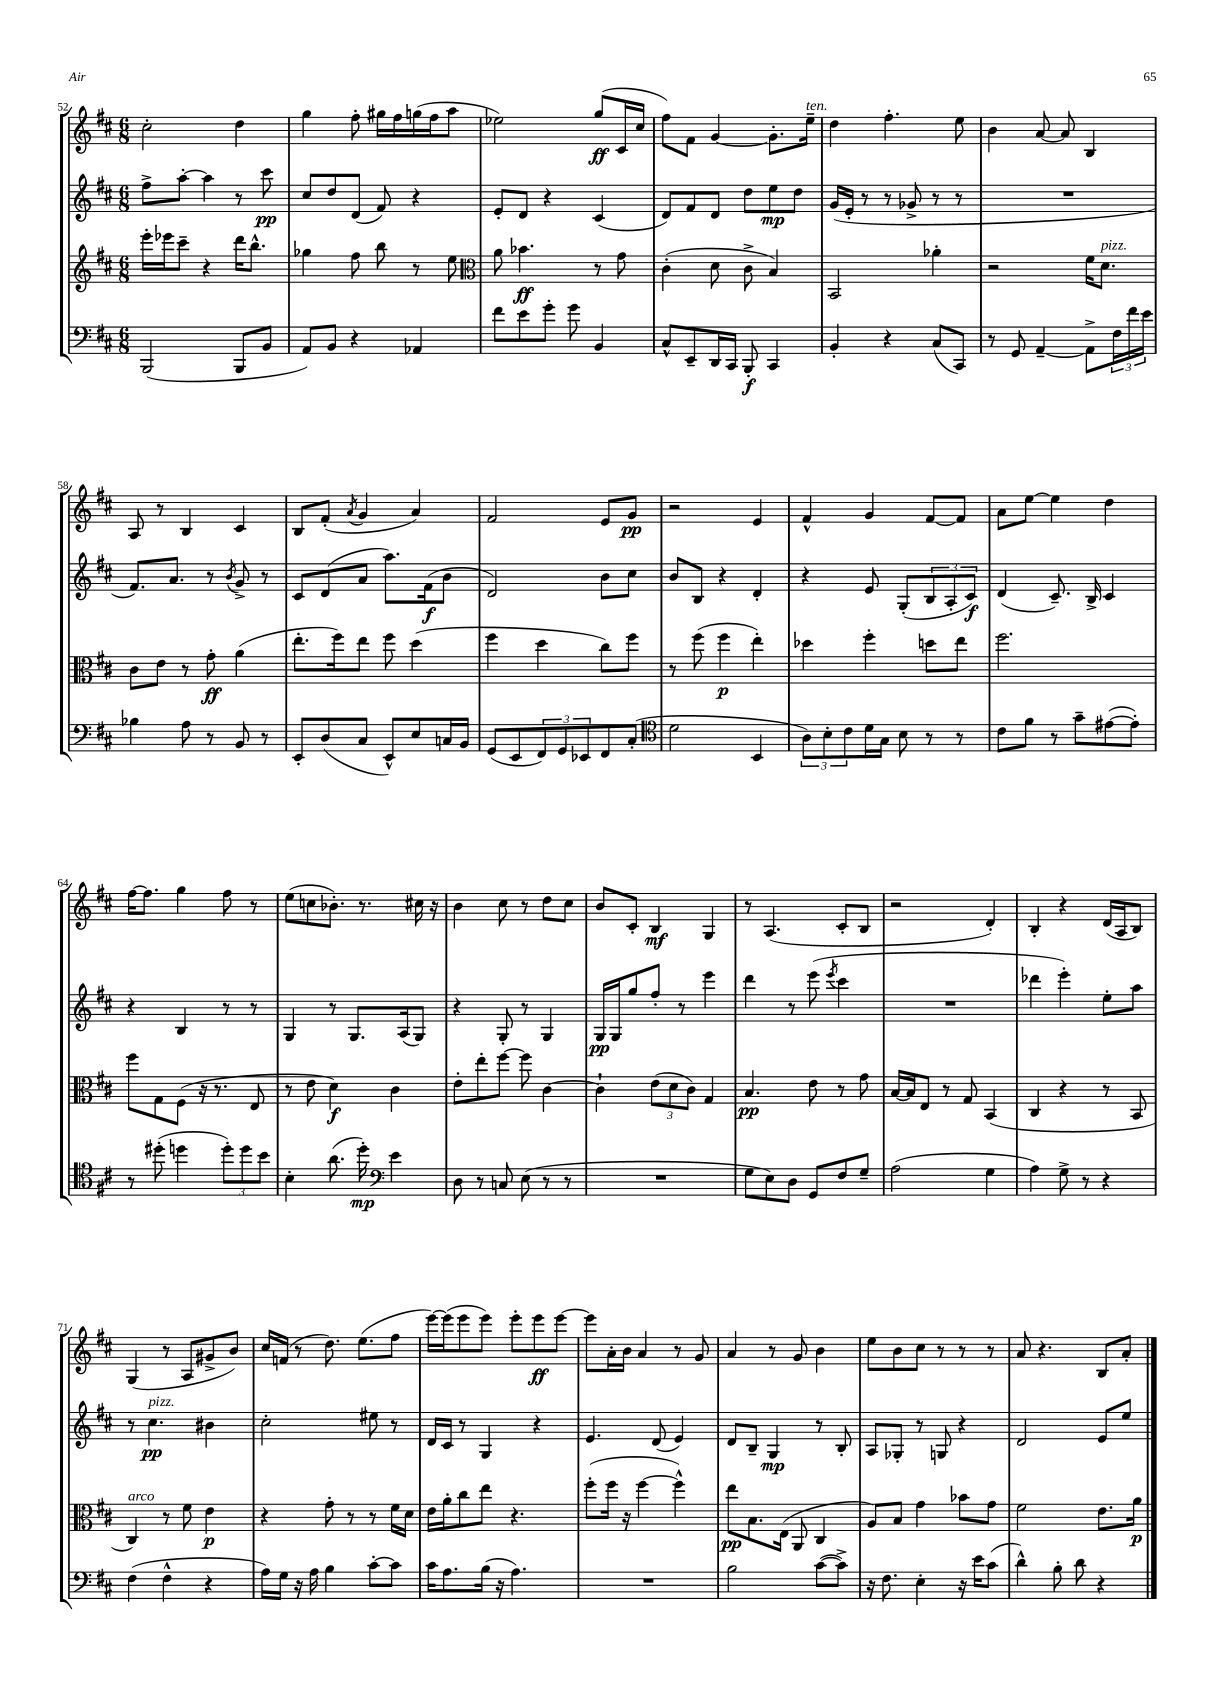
<<
\new StaffGroup <<
\new Staff = "s0" {
    \clef treble \key d \major \numericTimeSignature \time 6/8
    cis''2-. d''4 |
    g''4 fis''8-. gis''16 fis''16 g''16( fis''16 a''8 |
    ees''2) g''8\ff( cis'16 cis''16 |
    fis''8) fis'8 g'4~ g'8.-. e''16--^\markup { \italic "ten." } |
    d''4 fis''4.-. e''8 |
    b'4 a'8~ a'8 b4 |
    a8 r8 b4 cis'4 |
    b8 fis'8-.( \acciaccatura { a'8 } g'4 a'4) |
    fis'2 e'8 g'8\pp |
    r2 e'4 |
    fis'4-^ g'4 fis'8~ fis'8 |
    a'8 e''8~ e''4 d''4 |
    fis''16~ fis''8. g''4 fis''8 r8 |
    e''8( c''8 bes'8.-.) r8. cis''16 r16 |
    b'4 cis''8 r8 d''8 cis''8 |
    b'8 cis'8-. b4\mf g4 |
    r8 a4.( cis'8-. b8 |
    r2 d'4-.) |
    b4-. r4 d'16( a16 b8) |
    g4( r8 a8 gis'8-> b'8) |
    cis''16 f'16( r8 d''8.) e''8.( fis''8 |
    e'''16~) e'''16( e'''8 e'''8) e'''8-. e'''8\ff e'''8~ |
    e'''8 a'16-. b'16 a'4 r8 g'8 |
    a'4 r8 g'8 b'4 |
    e''8 b'8 cis''8 r8 r8 r8 |
    a'8 r4. b8 a'8-. \bar "|." |
}
\new Staff = "s1" {
    \clef treble \key d \major \numericTimeSignature \time 6/8
    fis''8-> a''8~-. a''4 r8 cis'''8\pp |
    cis''8 d''8 d'8( fis'8) r4 |
    e'8-. d'8 r4 cis'4( |
    d'8) fis'8 d'8 d''8 e''8\mp d''8 |
    g'16( e'16-. r8 r8 ges'8-> r8 r8 |
    R2. |
    fis'8.) a'8. r8 \acciaccatura { b'8 } g'8-> r8 |
    cis'8 d'8( a'8 a''8.) fis'16\f( b'8 |
    d'2) b'8 cis''8 |
    b'8 b8 r4 d'4-. |
    r4 e'8 g8-.( \tuplet 3/2 { b8 a8-. cis'8\f) } |
    d'4( cis'8.--) b16-> cis'4 |
    r4 b4 r8 r8 |
    g4 r8 g8. a16( g8) |
    r4 g8-. r8 g4 |
    g16\pp g16 g''8 fis''8-. r8 e'''4 |
    d'''4 r8 e'''8( \acciaccatura { e'''8 } cis'''4 |
    R2. |
    des'''4 e'''4-.) e''8-. a''8 |
    r8 cis''4.\pp^\markup { \italic "pizz." } bis'4 |
    cis''2-. eis''8 r8 |
    d'16 cis'16 r8 g4 r4 |
    e'4. d'8( e'4) |
    d'8 b8-- g4\mp r8 b8-. |
    a8 ges8-. r8 g8 r4 |
    d'2 e'8 e''8 \bar "|." |
}
\new Staff = "s2" {
    \clef treble \key d \major \numericTimeSignature \time 6/8
    e'''16-. ees'''16 cis'''8-- r4 d'''16 b''8.-^ |
    ges''4 fis''8 b''8 r8 e''8 |
    \clef alto a'8 bes'4.\ff r8 g'8 |
    cis'4-.( d'8 cis'8-> b4) |
    b,2 aes'4-. |
    r2 fis'16 d'8.^\markup { \italic "pizz." } |
    cis'8 e'8 r8 g'8-.\ff a'4( |
    e''8.-. fis''16) e''8 fis''8 d''4( |
    fis''4 d''4 cis''8) fis''8 |
    r8 fis''8( fis''4\p e''4-.) |
    des''4 fis''4-. d''8 e''8 |
    fis''2. |
    fis''8 g8 fis8( r16 r8. e8 |
    r8 e'8 d'4\f) cis'4 |
    e'8-. e''8-. fis''8~ fis''8 cis'4~ |
    cis'4-! \tuplet 3/2 { e'8( d'8 cis'8) } g4 |
    b4.\pp e'8 r8 g'8 |
    b16~ b16 e8 r8 g8 b,4( |
    cis4 r4 r8 b,8 |
    cis4^\markup { \italic "arco" }) r8 fis'8 e'4\p |
    r4 g'8-. r8 r8 fis'16 d'16 |
    e'16 a'16-. cis''8 e''8 r4. |
    fis''8-.( fis''16 r16 fis''4~ fis''4-^) |
    e''8\pp b8. e16( a,8 cis4 |
    a8) b8 g'4 bes'8 g'8 |
    fis'2 e'8. a'16\p \bar "|." |
}
\new Staff = "s3" {
    \clef bass \key d \major \numericTimeSignature \time 6/8
    b,,2( b,,8 b,8 |
    a,8) b,8 r4 aes,4 |
    fis'8 e'8 g'8-. g'8 b,4 |
    cis8-^ e,8-- d,16 cis,16 b,,8-.\f cis,4 |
    b,4-. r4 cis8( cis,8) |
    r8 g,8 a,4~-- a,8-> \tuplet 3/2 { fis16 fis'16 e'16 } |
    bes4 a8 r8 b,8 r8 |
    e,8-. d8( cis8 e,8-^) e8 c16 b,16 |
    g,8( e,8 \tuplet 3/2 { fis,8) g,8 ees,8 } fis,8 cis8-.( |
    \clef tenor d'2 b,4 |
    \tuplet 3/2 { a8) b8-. cis'8 } d'16 g16 b8 r8 r8 |
    cis'8 fis'8 r8 g'8-- eis'8~( eis'8-.) |
    r8 dis''8-.( d''4 \tuplet 3/2 { d''8-.) d''8 b'8 } |
    b4-. a'8.( d''16-.\mp) \clef bass e'4 |
    d8 r8 c8 e8( r8 r8 |
    R2. |
    g8 e8) d8 g,8 fis8 g8-- |
    a2( g4 |
    a4) g8-> r8 r4 |
    fis4( fis4-^ r4 |
    a16) g16 r16 a16 b4 cis'8~-. cis'8 |
    cis'16 a8. b16( r16 a4.) |
    R2. |
    b2 cis'8~( cis'8->) |
    r16 fis8. e4-. r16 e'16 cis'8( |
    d'4-^) b8-. d'8 r4 \bar "|." |
}
>>
>>
\layout { \context { \Score currentBarNumber = #52 } }
